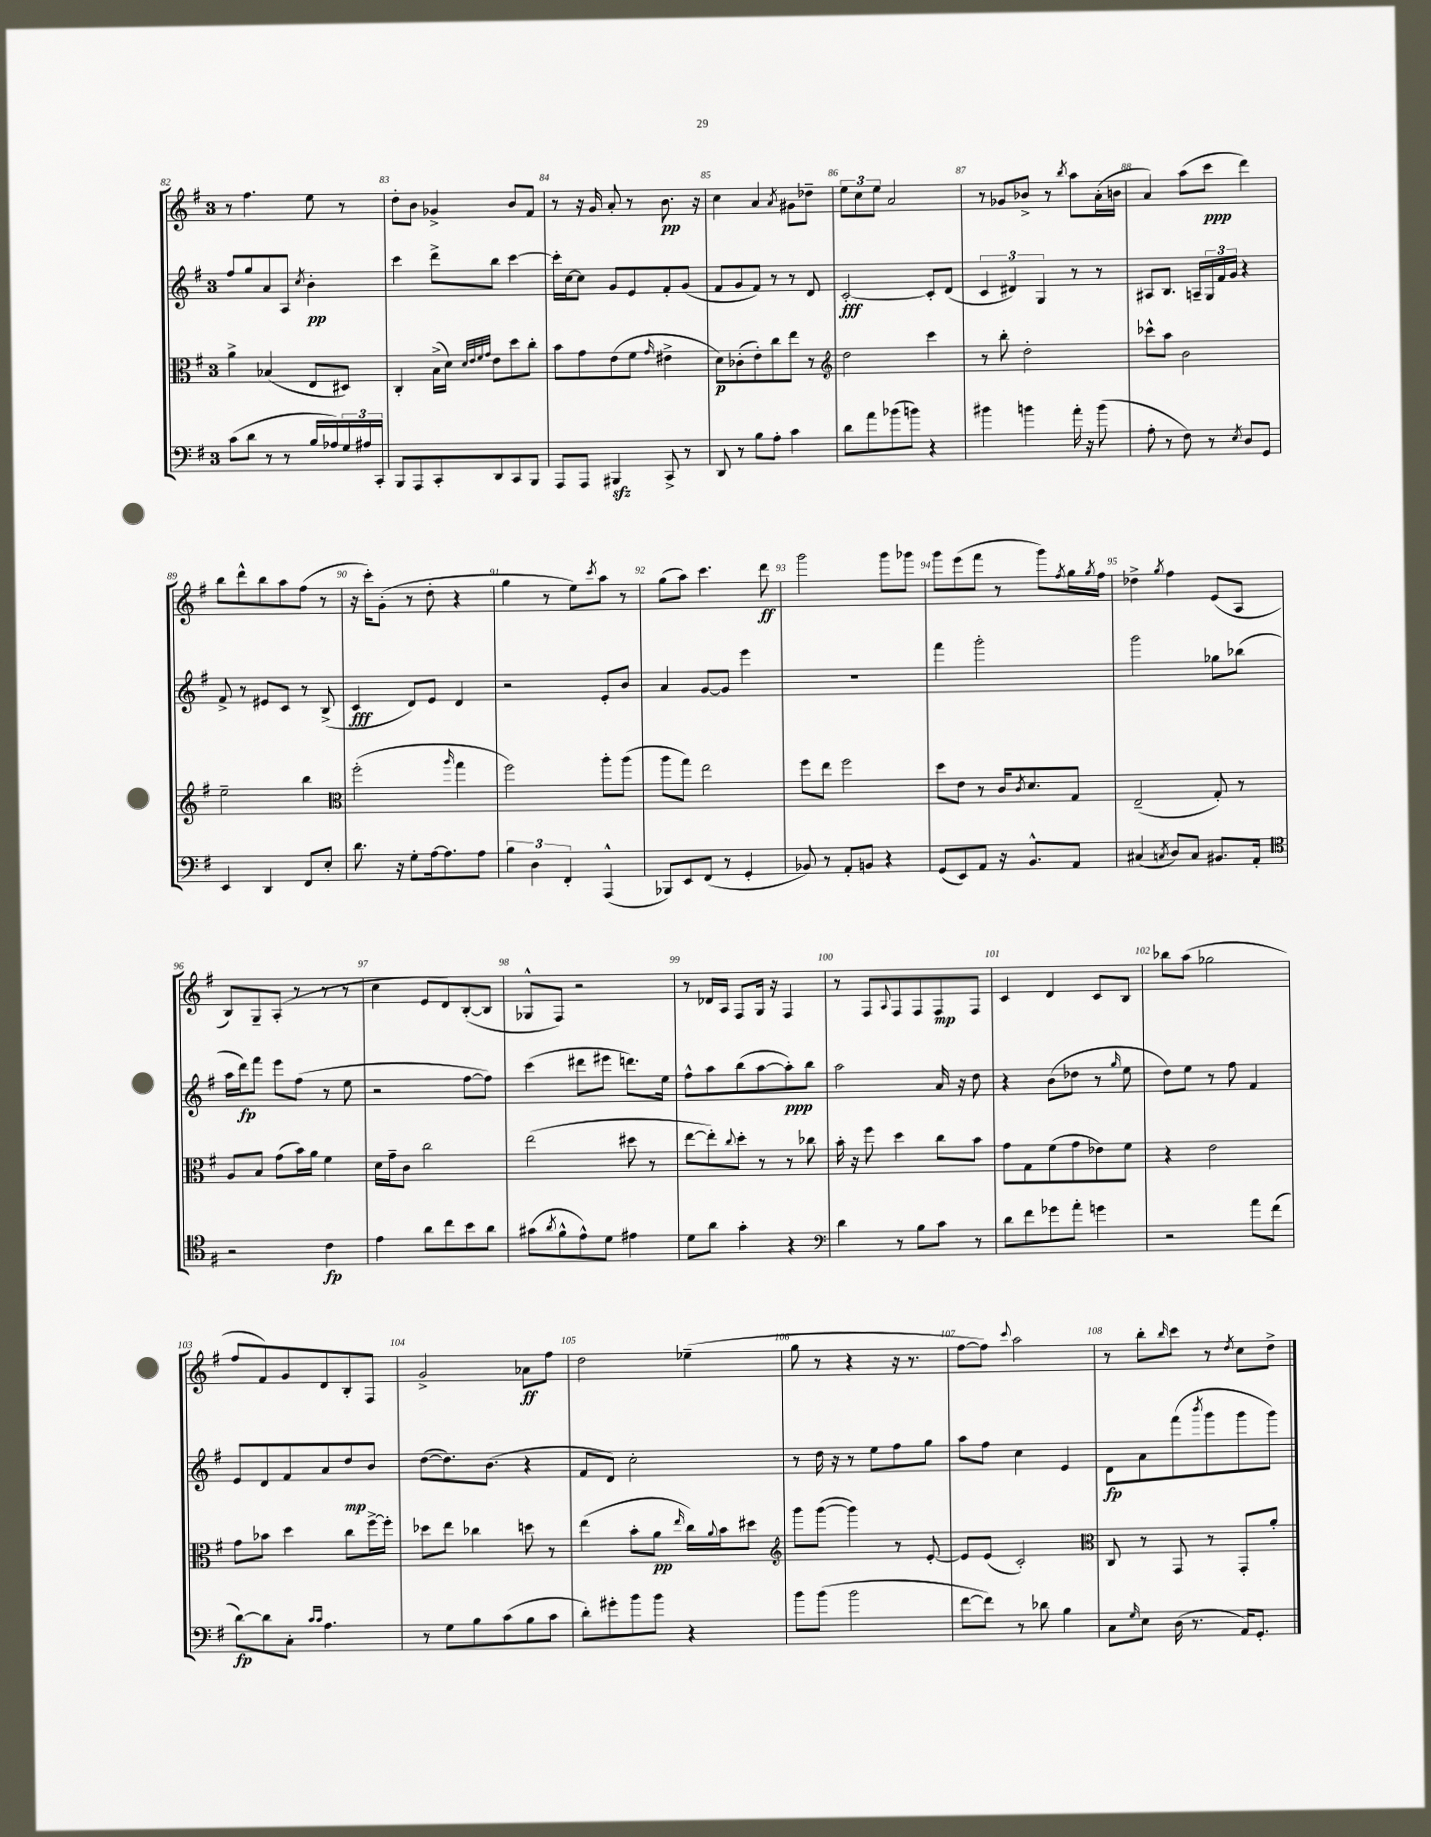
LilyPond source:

<<
\new StaffGroup <<
\new Staff = "s0" {
    \clef treble \key g \major \once \override Staff.TimeSignature.style = #'single-digit \time 3/4
    r8 fis''4. e''8 r8 |
    d''8-. b'8 ges'4-> b'8 fis'8 |
    r8 r16 g'16 a'8-. r8 b'8.\pp r16 |
    c''4 a'4 \acciaccatura { a'8 } gis'8 des''8-- |
    \tuplet 3/2 { e''8 c''8 e''8 } a'2 |
    r8 ges'8 bes'8-> r8 \acciaccatura { b''8 } a''8 a'16-.( b'16 |
    a'4) a''8( c'''8\ppp d'''4) |
    b''8 d'''8-^ b''8 a''8 fis''8( r8 |
    r16 c'''16-.) g'8-.( r8 d''8-. r4 |
    g''4 r8 e''8) \acciaccatura { c'''8 } a''8 r8 |
    g''8( a''8) c'''4. d'''8\ff |
    g'''2 g'''8 ges'''8 |
    g'''8 e'''8( fis'''8 r8 g'''8) \acciaccatura { fis''8 } g''16 \acciaccatura { g''8 } fis''16 |
    des''4-> \acciaccatura { g''8 } fis''4 e'8( a8 |
    b8) g8-- a8-.( r8 r8 r8 |
    c''4 e'8 d'8) b8~-.( b8 |
    ges8-^ fis8) r2 |
    r8 des'16 a16 fis8 g16 r16 fis4 |
    r8 fis8 \appoggiatura { a8 } fis8 fis8 fis8\mp fis8 |
    c'4 d'4 c'8 b8 |
    bes''8 a''8( ges''2 |
    fis''8 fis'8) g'8 d'8 b8-. fis8 |
    g'2-> aes'8\ff fis''8 |
    d''2 ees''4--( |
    g''8 r8 r4 r16 r8. |
    fis''8~ fis''8) \appoggiatura { c'''8 } a''2 |
    r8 b''8-. \grace { b''16 } c'''8 r8 \acciaccatura { d''8 } c''8 d''8-> \bar "|." |
}
\new Staff = "s1" {
    \clef treble \key g \major \once \override Staff.TimeSignature.style = #'single-digit \time 3/4
    fis''8 g''8 a'8 a8 \acciaccatura { c''8 } b'4-.\pp |
    c'''4 d'''8-> b''8 c'''4~ |
    c'''16-. c''16~ c''8 g'8 e'8 fis'8-. g'8( |
    fis'8 g'8 fis'8) r8 r8 d'8 |
    c'2~-.\fff c'8-. d'8( |
    \tuplet 3/2 { c'4 dis'4) g4 } r8 r8 |
    ais8 b8. a16-- \tuplet 3/2 { g16 fis'16 g'16 } r4 |
    fis'8-> r8 eis'8 c'8 r8 b8->( |
    c'4\fff d'8) e'8 d'4 |
    r2 e'8-. b'8 |
    a'4 g'8~ g'8 e'''4 |
    R2. |
    fis'''4 g'''2-. |
    g'''2 ges''8 bes''8( |
    a''16 d'''16\fp) fis'''8 e'''8 fis''8( r8 e''8 |
    r2 fis''8~ fis''8) |
    c'''4( dis'''8 eis'''8 d'''8.) e''16 |
    fis''8-^ a''8 b''8( a''8~ a''8-.\ppp) b''8 |
    a''2 a'16 r16 d''8 |
    r4 b'8( des''8 r8 \grace { g''16 } e''8 |
    d''8) e''8 r8 fis''8 fis'4 |
    e'8 d'8 fis'8 a'8 d''8\mp b'8 |
    d''8~( d''8.) b'8.( r4 |
    fis'8 d'8) c''2-. |
    r8 d''16 r16 r8 e''8 fis''8 g''8 |
    a''8 fis''8 c''4 e'4 |
    d'8\fp a'8 fis'''8( \acciaccatura { b'''8 } g'''8 g'''8 g'''8) \bar "|." |
}
\new Staff = "s2" {
    \clef alto \key g \major \once \override Staff.TimeSignature.style = #'single-digit \time 3/4
    a'4-> bes4( e8 dis8) |
    c4-. b16->( d'16) \grace { d'32 e'32 fis'32 g'32 } e'8 d''8 c''8-. |
    b'8 g'8 e'8( fis'8 \grace { g'16 } eis'4-> |
    d'8\p) ces'8-.( e'8-.) c''8 e''8 r8 |
    \clef treble d''2 c'''4 |
    r8 b''8-. d''2-. |
    ces'''8-^ a''8 b'2 |
    e''2-- b''4 |
    \clef alto fis''2-.( \grace { a''16 } g''4 |
    fis''2) a''8-. a''8( |
    a''8 g''8) e''2 |
    fis''8 e''8 fis''2 |
    d''8 e'8 r8 c'16 \acciaccatura { c'8 } d'8. g8 |
    e2--( g8-.) r8 |
    a8 b8 g'8( b'16) a'16 fis'4 |
    d'16 g'16-- c'8 c''2 |
    e''2( dis''8 r8 |
    e''8~ e''8-.) \appoggiatura { c''8 } d''8-. r8 r8 ces''8 |
    b'16-. r16 fis''8 d''4 c''8 b'8 |
    g'8 g8 fis'8( g'8 ees'8) fis'8 |
    r4 e'2 |
    g'8 bes'8 d''4 c''8 fis''16~-> fis''16-. |
    des''8 e''8 ces''4 d''8 r8 |
    e''4( b'8-. a'8\pp \grace { e''16 } c''16) \appoggiatura { a'8 } b'16 dis''8 |
    \clef treble g'''8 g'''8~( g'''4) r8 e'8~-. |
    e'8 e'8( c'2-.) |
    \clef alto c8 r8 g,8 r8 g,8-. a'8-. \bar "|." |
}
\new Staff = "s3" {
    \clef bass \key g \major \once \override Staff.TimeSignature.style = #'single-digit \time 3/4
    c'8( d'8 r8 r8 b16 aes16) \tuplet 3/2 { g16 ais16 c,16-. } |
    b,,8 a,,8 c,8-. d,8 c,8 b,,8 |
    a,,8 a,,8 bis,,4\sfz c,8-> r8 |
    d,8 r8 b8 a8-. c'4 |
    d'8 a'8 bes'8( b'8) r4 |
    bis'4 b'4 a'16-. r16 b'8( |
    a8-. r8 fis8) r8 \acciaccatura { e8 } d8 g,8 |
    e,4 d,4 fis,8 e8-. |
    d'8. r16 g8-. a16~ a8. a8 |
    \tuplet 3/2 { b4 d4 fis,4-. } a,,4-^( |
    bes,,8) e,8 fis,8( r8 g,4-. |
    bes,8) r8 a,8-. b,8 r4 |
    g,8( e,8) a,8 r16 b,8.-^ a,8 |
    cis4( \acciaccatura { c8 } d8) c8 bis,8. a,16-. |
    \clef tenor r2 c'4\fp |
    e'4 a'8 c''8 b'8 a'8 |
    gis'8( \acciaccatura { a'8 } fis'8-^ e'8-^) d'8 eis'4 |
    d'8 a'8 g'4-. r4 |
    \clef bass d'4 r8 b8 c'8 r8 |
    d'8 fis'8 ges'8 a'8-. g'4 |
    r2 a'8 fis'8( |
    d'8~\fp) d'8 c8-. \grace { c'16 c'16 } a4. |
    r8 g8 b8 c'8( b8 c'8 |
    d'8-.) gis'8-. b'8 b'8 r4 |
    b'8 b'8( b'2 |
    fis'8~ fis'8) r8 des'8 b4 |
    c8 \grace { g16 } e8 d16( r8. a,16) g,8.-. \bar "|." |
}
>>
>>
\layout { \context { \Score currentBarNumber = #82 \override BarNumber.break-visibility = ##(#f #t #t) barNumberVisibility = #all-bar-numbers-visible } }
